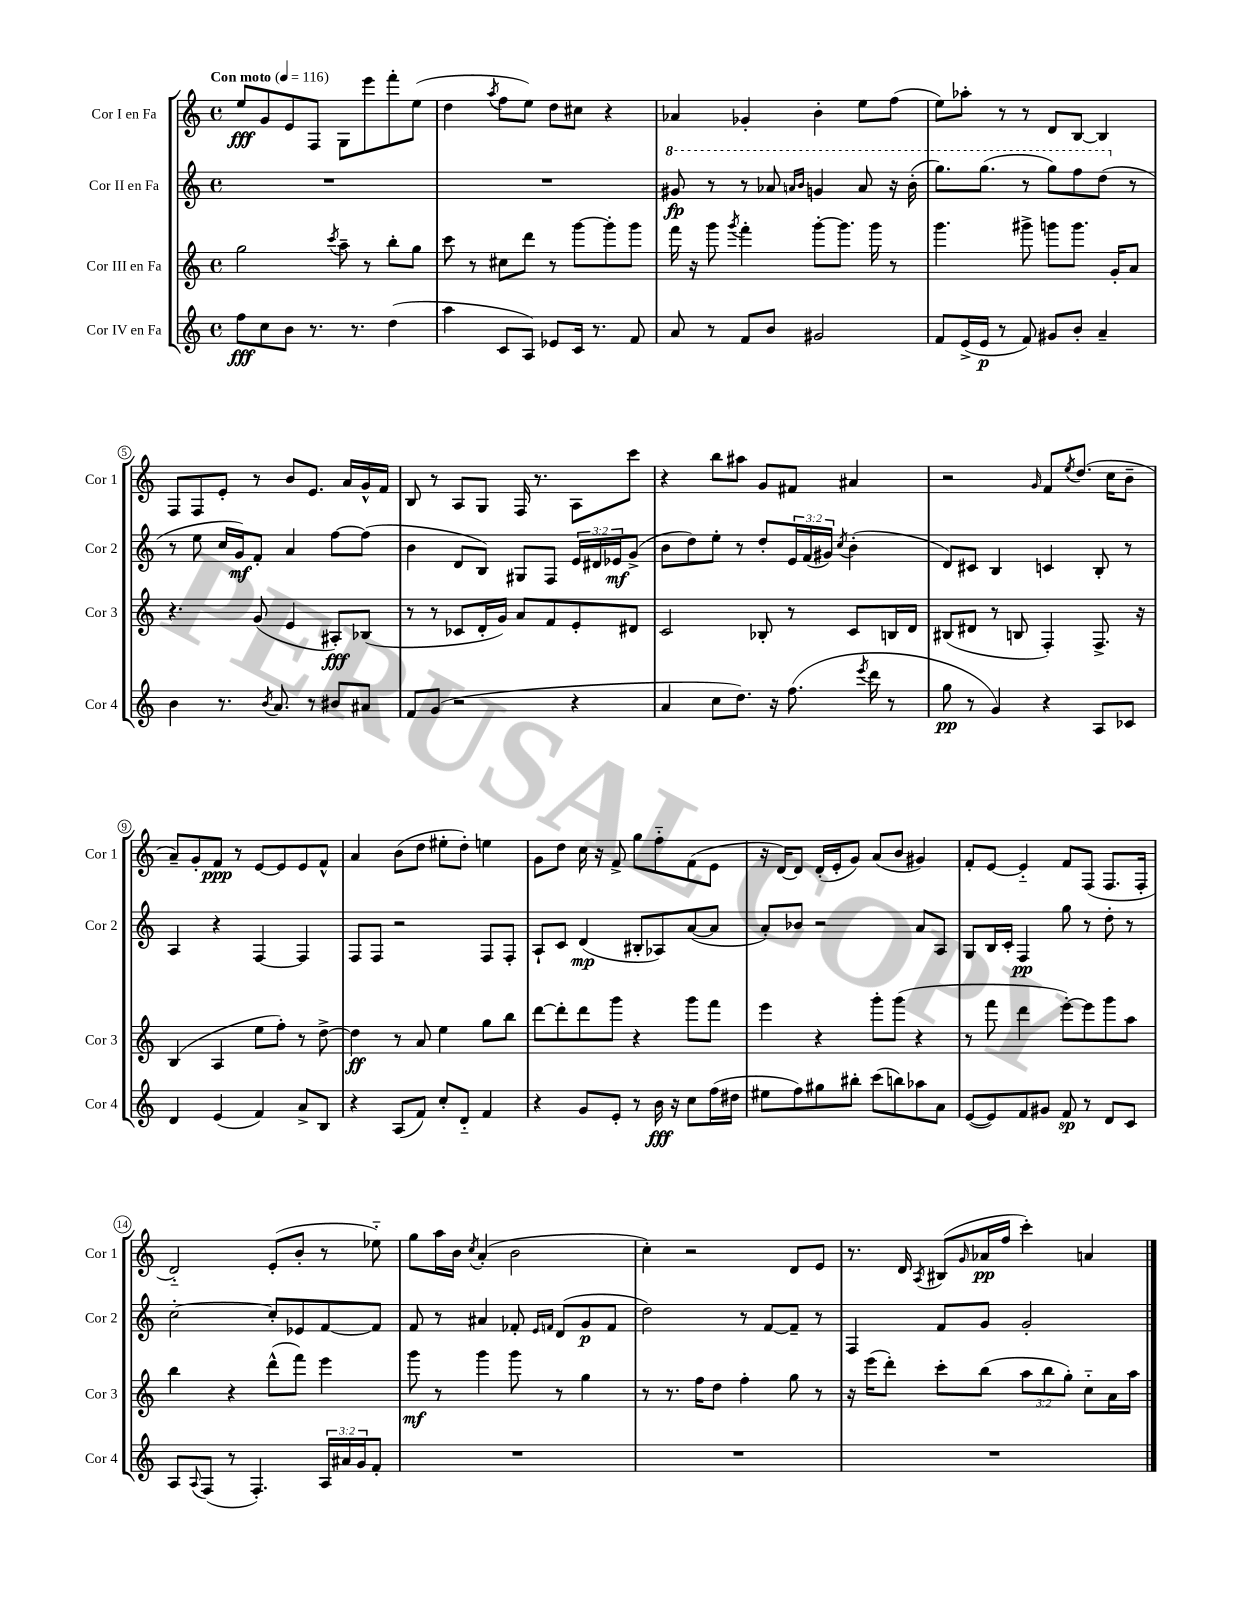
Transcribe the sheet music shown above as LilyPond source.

<<
\new StaffGroup <<
\new Staff = "s0" \with { instrumentName = "Cor I en Fa" shortInstrumentName = "Cor 1" } {
    \clef treble \key c \major \defaultTimeSignature \time 4/4 \tempo "Con moto" 4 = 116
    e''8\fff g'8 e'8 f8 g8 e'''8 f'''8-. e''8( |
    d''4 \acciaccatura { a''8 } f''8 e''8) d''8 cis''8 r4 |
    aes'4 ges'4-. b'4-. e''8 f''8( |
    e''8) aes''8-. r8 r8 d'8 b8~ b4 |
    f8 f8 e'8-. r8 b'8 e'8. a'16 g'16-^ f'16 |
    b8 r8 a8 g8 f16 r8. a8 c'''8 |
    r4 b''8 ais''8 g'8 fis'8 ais'4 |
    r2 \grace { g'16 } f'8 \acciaccatura { e''8 } d''8.( c''16 b'8-- |
    a'8--) g'8-. f'8\ppp r8 e'8~ e'8 e'8 f'8-^ |
    a'4 b'8( d''8 eis''8-. d''8-.) e''4 |
    g'8 d''8 c''16 r16 f'8-> g''8 f''8-_ f'8( e'8 |
    r16 d'16~) d'8 d'16-.( e'16-. g'8) a'8( b'8 gis'4) |
    f'8-. e'8~ e'4-_ f'8 f8( f8. f16-. |
    d'2-_) e'8-.( b'8-. r8 ees''8-_) |
    g''8 a''16 b'16 \acciaccatura { c''8 } a'4-.( b'2 |
    c''4-.) r2 d'8 e'8 |
    r8. d'16 \acciaccatura { a8 } bis8( \grace { g'16 } aes'16\pp f''16 c'''4-.) a'4 \bar "|." |
}
\new Staff = "s1" \with { instrumentName = "Cor II en Fa" shortInstrumentName = "Cor 2" } {
    \clef treble \key c \major \defaultTimeSignature \time 4/4 \override Staff.TupletNumber.text = #tuplet-number::calc-fraction-text
    R1 |
    R1 |
    \ottava #1 gis''8\fp r8 r8 aes''8 \grace { a''16 b''16 } g''4 a''8 r16 b''16-.( |
    g'''8.) g'''8.( r8 g'''8) f'''8 d'''8( \ottava #0 r8 |
    r8 e''8 c''16 g'16\mf) f'8-. a'4 f''8~ f''8( |
    b'4 d'8 b8) gis8 f8 \tuplet 3/2 { e'16 dis'16 ees'16\mf } g'8->( |
    b'8 d''8) e''8-. r8 d''8-. \tuplet 3/2 { e'16 f'16( gis'16) } \acciaccatura { c''8 } b'4-.( |
    d'8) cis'8 b4 c'4 b8-. r8 |
    a4 r4 f4~ f4 |
    f8 f8 r2 f8 f8-. |
    a8-! c'8 d'4\mp( bis8-. aes8) a'8~( a'8 |
    a'8-.) bes'8 r2 a'8 a8 |
    g8 b16 c'16-. f4\pp g''8 r8 d''8-. r8 |
    c''2~-. c''8-. ees'8 f'8~ f'8 |
    f'8 r8 ais'4 fes'8-. \grace { e'16 f'16 } d'8( g'8\p f'8 |
    d''2) r8 f'8~ f'8-- r8 |
    f4 f'8 g'8 g'2-. \bar "|." |
}
\new Staff = "s2" \with { instrumentName = "Cor III en Fa" shortInstrumentName = "Cor 3" } {
    \clef treble \key c \major \defaultTimeSignature \time 4/4 \override Staff.TupletNumber.text = #tuplet-number::calc-fraction-text
    g''2 \acciaccatura { c'''8 } a''8-- r8 b''8-. g''8 |
    c'''8 r8 cis''8 d'''8 r8 g'''8~ g'''8-. g'''8 |
    f'''16 r16 g'''8 \acciaccatura { g'''8 } f'''4-. g'''8~-. g'''8. g'''16 r8 |
    g'''4. gis'''8-> g'''8 g'''8. g'16-. a'8 |
    r4. g'8( e'4 ais8-.\fff) bes8( |
    r8 r8 ces'8 d'16-. g'16) a'8 f'8 e'8-. dis'8 |
    c'2 bes8-. r8 c'8 b16 d'16 |
    bis8( dis'8 r8 b8 f4-.) f8.-> r16 |
    b4( a4 e''8 f''8-.) r8 d''8~-> |
    d''4\ff r8 a'8 e''4 g''8 b''8 |
    d'''8~ d'''8-. d'''8 g'''8 r4 g'''8 f'''8 |
    e'''4 r4 g'''8-. g'''8( r4 |
    r8 f'''8 d'''4 e'''8~-.) e'''8 g'''8 a''8 |
    b''4 r4 d'''8-^( f'''8) e'''4 |
    g'''8\mf r8 g'''4 g'''8 r8 g''4 |
    r8 r8. f''16 d''8 f''4-. g''8 r8 |
    r16 e'''16( d'''8-.) c'''8-. b''8( \tuplet 3/2 { a''8 b''8 g''8-.) } c''8-_ a'16 a''16 \bar "|." |
}
\new Staff = "s3" \with { instrumentName = "Cor IV en Fa" shortInstrumentName = "Cor 4" } {
    \clef treble \key c \major \defaultTimeSignature \time 4/4 \override Staff.TupletNumber.text = #tuplet-number::calc-fraction-text
    f''8\fff c''8 b'8 r8. r8. d''4( |
    a''4 c'8 a8) ees'8 c'16 r8. f'8 |
    a'8 r8 f'8 b'8 gis'2 |
    f'8 e'16->( e'16\p r8 f'8) gis'8 b'8-. a'4-- |
    b'4 r8. \acciaccatura { b'8 } a'8. r8 bis'8 ais'8 |
    f'8 g'8( r2 r4 |
    a'4 c''8 d''8.) r16 f''8.( \acciaccatura { e'''8 } d'''16 r8 |
    g''8\pp r8 g'4) r4 a8 ces'8 |
    d'4 e'4( f'4) a'8-> b8 |
    r4 a8( f'8) c''8-. d'8-_ f'4 |
    r4 g'8 e'8-. r8 b'16\fff r16 c''8 f''16( dis''16 |
    eis''8 f''8) gis''8 bis''8-. c'''8( b''8) aes''8 a'8 |
    e'8~( e'8) f'8 gis'8 f'8\sp r8 d'8 c'8 |
    a8 \appoggiatura { a8 } f8( r8 f4.-.) \tuplet 3/2 { a16 ais'16 g'16 } f'8-. |
    R1 |
    R1 |
    R1 \bar "|." |
}
>>
>>
\layout { \context { \Score \override BarNumber.stencil = #(make-stencil-circler 0.1 0.3 ly:text-interface::print) } }
